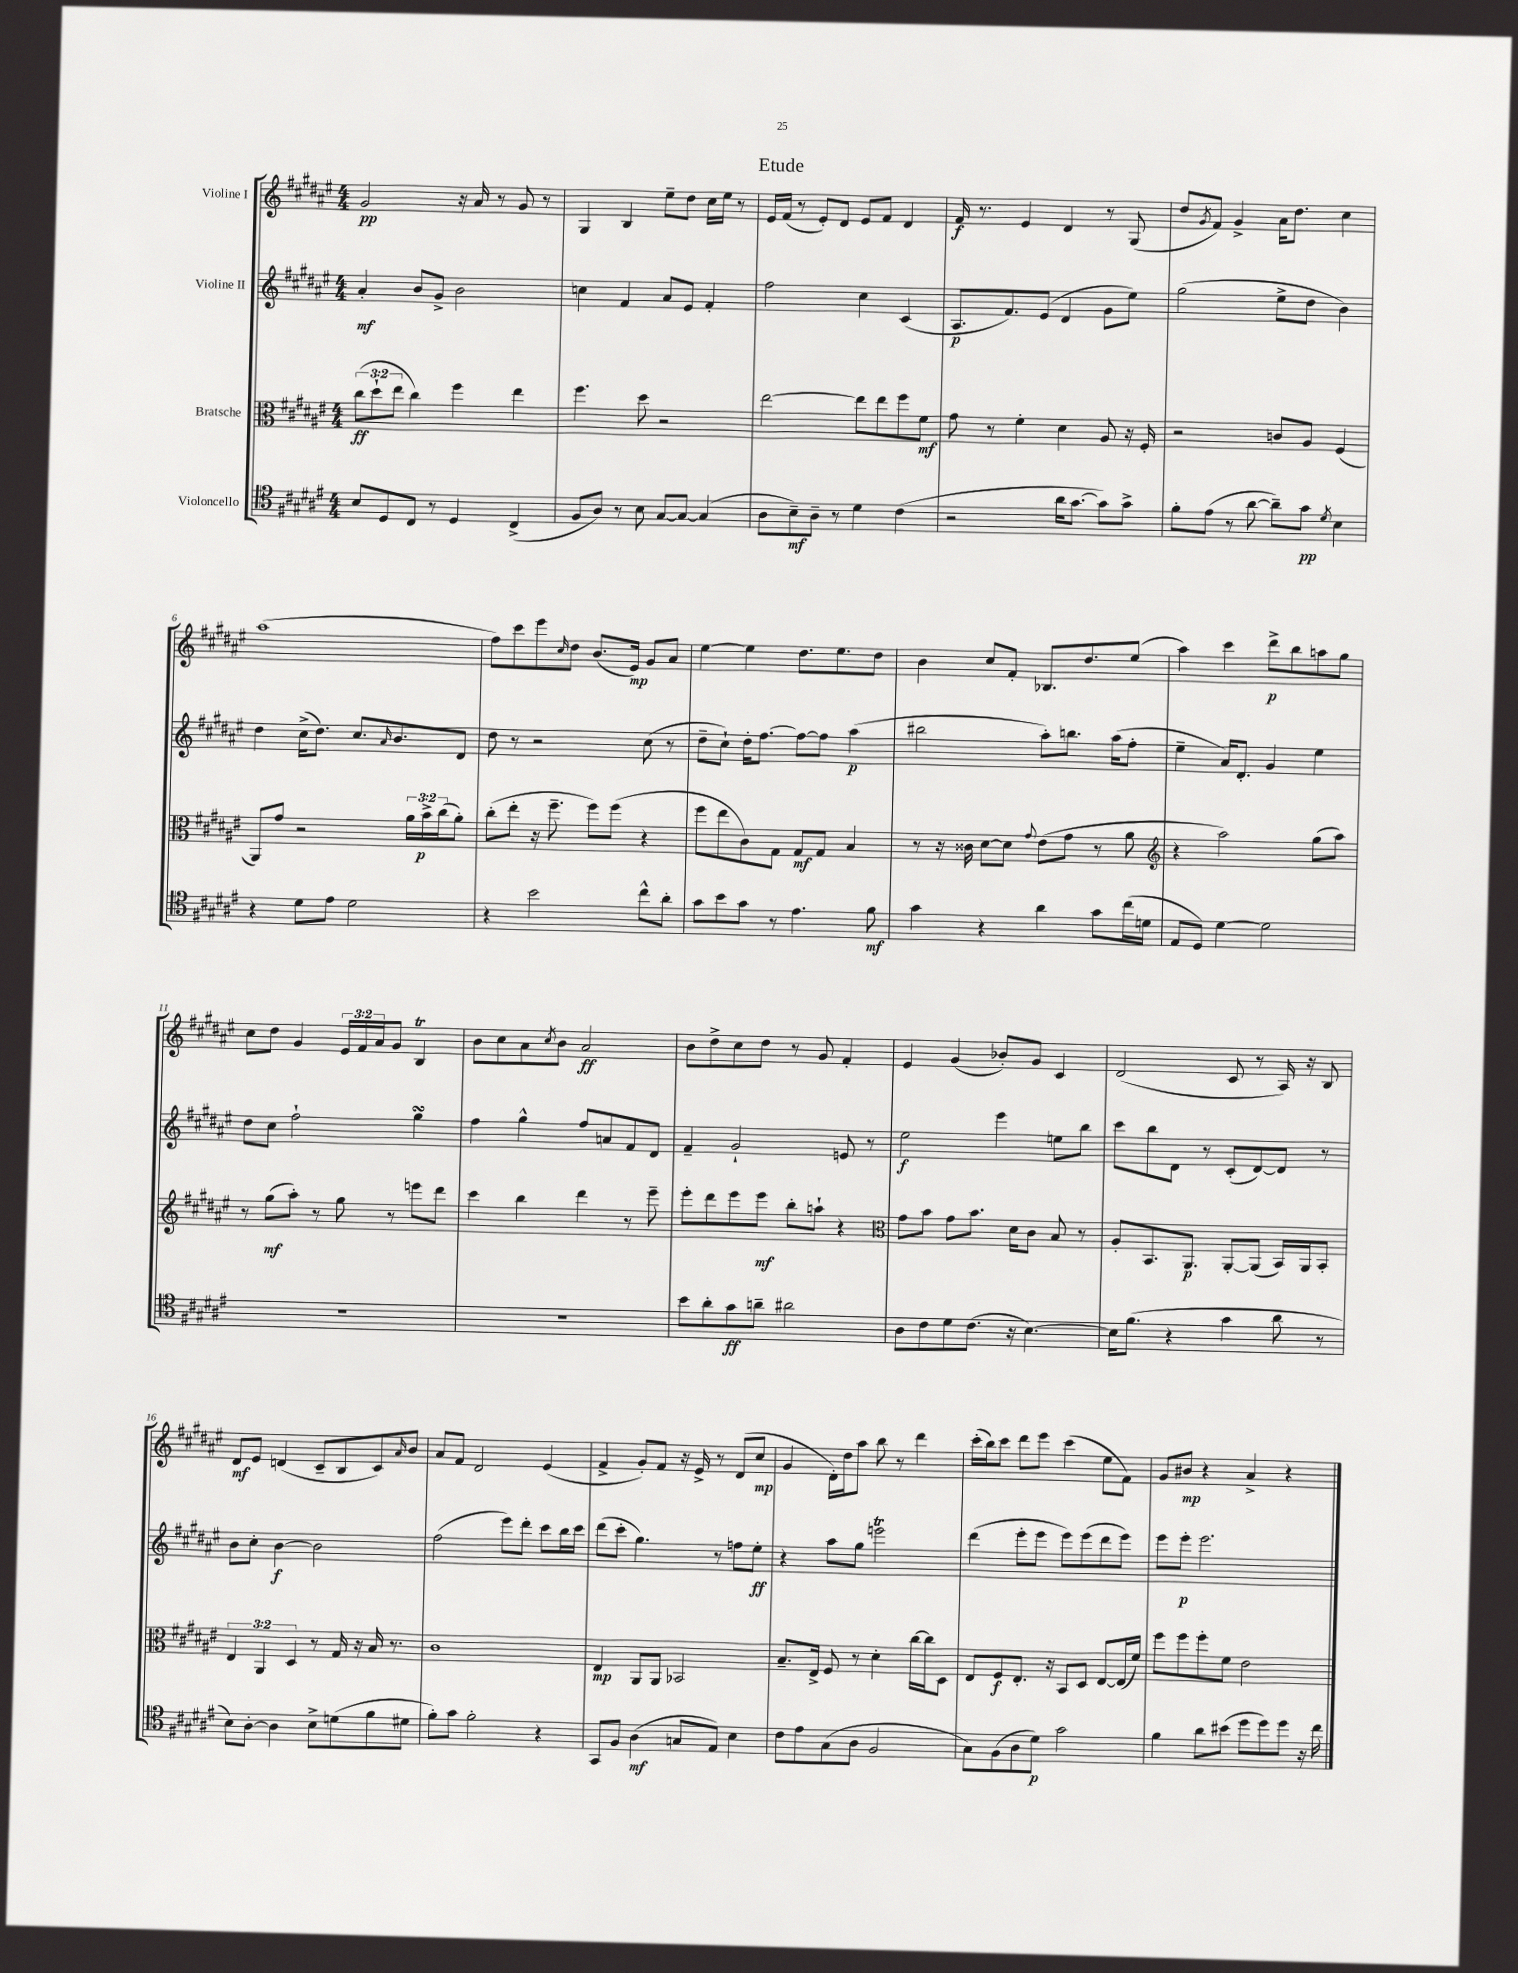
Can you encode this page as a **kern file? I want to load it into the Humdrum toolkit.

**kern	**kern	**kern	**kern
*staff4	*staff3	*staff2	*staff1
*clefC4	*clefC3	*clefG2	*clefG2
*k[f#c#g#d#a#e#]	*k[f#c#g#d#a#e#]	*k[f#c#g#d#a#e#]	*k[f#c#g#d#a#e#]
*M4/4	*M4/4	*M4/4	*M4/4
8B	(12cc#	4a#'	2g#
.	12dd#`	.	.
8D#	.	.	.
.	12ee#	.	.
8C#	4cc#)	8b	.
8r	.	8g#^	.
4D#	4ff#	2b	16r
.	.	.	16a#
.	.	.	8r
(4C#^	4ee#	.	8g#
.	.	.	8r
=	=	=	=
8F#	4.ff#	4cc	4G#
8A#)	.	.	.
8r	.	4f#	4B
8B	8dd#	.	.
[8G#	2r	8a#	8ee#~
8G#_	.	8e#	8dd#
(4G#]	.	4f#'	16cc#
.	.	.	16ee#
.	.	.	8r
=	=	=	=
8A#	[2ee#	2ff#	16e#
.	.	.	(16f#
8B~)	.	.	8r
8A#~	.	.	8e#')
8r	.	.	8d#
4d#	8ee#]	4cc#	8e#
.	8ee#	.	8f#
(4c#	8ff#	(4c#	4d#
.	8f#	.	.
=	=	=	=
2r	8g#	8.A#	16f#
.	.	.	8.r
.	8r	.	.
.	.	8.f#)	.
.	4f#'	.	4e#
.	.	(8e#	.
16a#	4d#	4d#	4d#
[8.g#	.	.	.
8g#])	8A#	8g#	8r
8g#^	16r	8ee#)	(8G#
.	16F#'	.	.
=	=	=	=
8f#'	2r	(2gg#	8dd#
.	.	.	8qg#
(8e#	.	.	8f#)
8r	.	.	4g#^
[8a#	.	.	.
8a#~])	8c	8ee#^	16a#
.	.	.	8.dd#
8g#	8A#	8dd#	.
8qd#	.	.	.
4B	(4F#	4b)	4cc#
=	=	=	=
4r	8AA#)	4dd#	(1aa#
.	8g#	.	.
8d#	2r	(16cc#^	.
.	.	8.dd#)	.
8e#	.	.	.
2d#	.	8.cc#	.
.	.	16qqa#	.
.	.	8.b	.
.	24a#	.	.
.	24b^	.	.
.	(24cc#	.	.
.	8a#')	8d#	.
=	=	=	=
4r	(8cc#'	8dd#	8ff#)
.	8ee#'	8r	8ccc#
2b	16r	2r	8eee#
.	8.ff#~	.	.
.	.	.	16qqcc#
.	.	.	8dd#
.	8ff#)	.	(8.b
.	(8ff#	.	.
.	.	.	16e#)
8cc#^^	4r	(8cc#	8g#
8a#'	.	8r	8a#
=	=	=	=
8g#	8ff#	8dd#~	[4ee#
8b	8ee#	8cc#`)	.
8g#	8c#)	16dd#'	4ee#]
.	.	[8.ff#	.
8r	8G#	.	.
4.e#	8G#	8ff#_	8.dd#
.	8G#	8ff#]	.
.	.	.	8.ee#
.	4B	(4aa#	.
8f#	.	.	8dd#
=	=	=	=
4g#	8r	2bb#	4b
.	16r	.	.
.	16c##	.	.
4r	[8d#	.	8cc#
.	8d#]	.	8f#'
.	8qqg#	.	.
4a#	(8e#	8aa#')	8.B-
.	8g#	8.bb	.
.	.	.	8.dd#
8g#	8r	.	.
.	.	(16aa#	.
(16cc#	8a#	8ff#'	(8ee#
16d	.	.	.
=	=	=	=
*	*clefG2	*	*
8E#	4r	4ee#~	4aa#)
8D#)	.	.	.
[4d#	2aa#)	16a#)	4ccc#
.	.	8.d#'	.
2d#]	.	4g#	8ddd#^
.	.	.	8bb
.	(8gg#	4ee#	8aa
.	8aa#)	.	8gg#
=	=	=	=
1r	8r	8dd#	8cc#
.	(8gg#	8cc#	8dd#
.	8aa#')	2ff#`	4g#
.	8r	.	.
.	8gg#	.	24e#
.	.	.	24f#
.	.	.	24a#
.	8r	.	8g#
.	8eee	4gg#	4B
.	8ddd#	.	.
=	=	=	=
1r	4ccc#	4ff#	8b
.	.	.	8cc#
.	4bb	4gg#^^	8a#
.	.	.	8qcc#
.	.	.	8b
.	4ddd#	8ff#	2a#
.	.	8a	.
.	8r	8f#	.
.	8eee#~	8d#	.
=	=	=	=
8b	8eee#'	4f#~	8b
8a#'	8ddd#	.	8dd#^
8g#	8eee#	2g#`	8cc#
8a~	8eee#	.	8dd#
2a#	8bb'	.	8r
.	8aa`	.	8g#
.	4r	8e	4f#'
.	.	8r	.
=	=	=	=
*	*clefC3	*	*
8A#	8g#	2ee#	4e#
8c#	8b	.	.
8d#	8g#	.	(4g#
(8.c#	8.b	.	.
.	.	4eee#	8b-')
16r	16d#	.	.
[4.B)	8c#	.	8g#
.	8B	8ee	4c#
.	8r	8bb	.
=	=	=	=
16B]	8A#'	8ccc#	(2d#
(8.f#	.	.	.
.	8.BB	8bb	.
4r	.	8d#	.
.	8.AA#	.	.
.	.	8r	.
4g#	[8AA#'	(8c#'	8c#
.	(8AA#]	[8d#)	8r
8a#	16BB)	8d#]	16A#)
.	16AA#	.	16r
8r	8BB'	8r	8B
=	=	=	=
8B)	6E#	8b	8d#
[8A#'	.	8cc#'	8e#
.	6AA#	.	.
4A#]	.	[4b	(4d
.	6D#	.	.
8B^	8r	2b]	8c#~
(8d	16G#	.	8B
.	16r	.	.
8f#	16B	.	8c#)
.	8.r	.	.
.	.	.	16qqa#
8d#	.	.	8b
=	=	=	=
8f#')	1c#	(2ff#	8a#
8g#	.	.	8f#
2f#'	.	.	2d#
.	.	8eee#)	.
.	.	8ddd#'	.
4r	.	8ccc#	(4e#
.	.	16bb	.
.	.	16ccc#	.
=	=	=	=
8GG#	4E#	(8ddd#	4f#^
8F#	.	8ccc#'	.
(4A#	8AA#	4.gg#)	8g#')
.	8AA#	.	8f#
8G	2BB-	.	16r
.	.	.	16e#^
8E#)	.	8r	8r
4B	.	8ff	(8d#
.	.	8ee#'	8cc#
=	=	=	=
8c#	8.B~	4r	4g#
8e#	.	.	.
.	16E#^	.	.
(8G#	8F#	8aa#	16d#')
.	.	.	16dd#
8A#	8r	8gg#	8aa#
2F#	4d#'	2eee	8bb
.	.	.	8r
.	[16cc#	.	4ddd#
.	16cc#]	.	.
.	8D#	.	.
=	=	=	=
8G#)	8E#	(4ddd#	(16ccc#'
.	.	.	16bb)
(8F#	8F#	.	8ccc#
8A#	8.E#'	8eee#'	8ddd#
8d#)	.	8eee#	8eee#
.	16r	.	.
2g#	8BB	8eee#)	(4ccc#
.	8D#	(8eee#	.
.	[8E#	8ddd#	8ee#
.	(16E#]	8eee#)	8f#)
.	16f#)	.	.
=	=	=	=
4f#	8ff#	8eee#	8g#
.	8ff#	8eee#'	8b#
8a#	8ff#'	2.eee#	4r
(8b#	8f#	.	.
8dd#	2e#	.	4a#^
8dd#)	.	.	.
8dd#	.	.	4r
16r	.	.	.
16cc#	.	.	.
==	==	==	==
*-	*-	*-	*-
